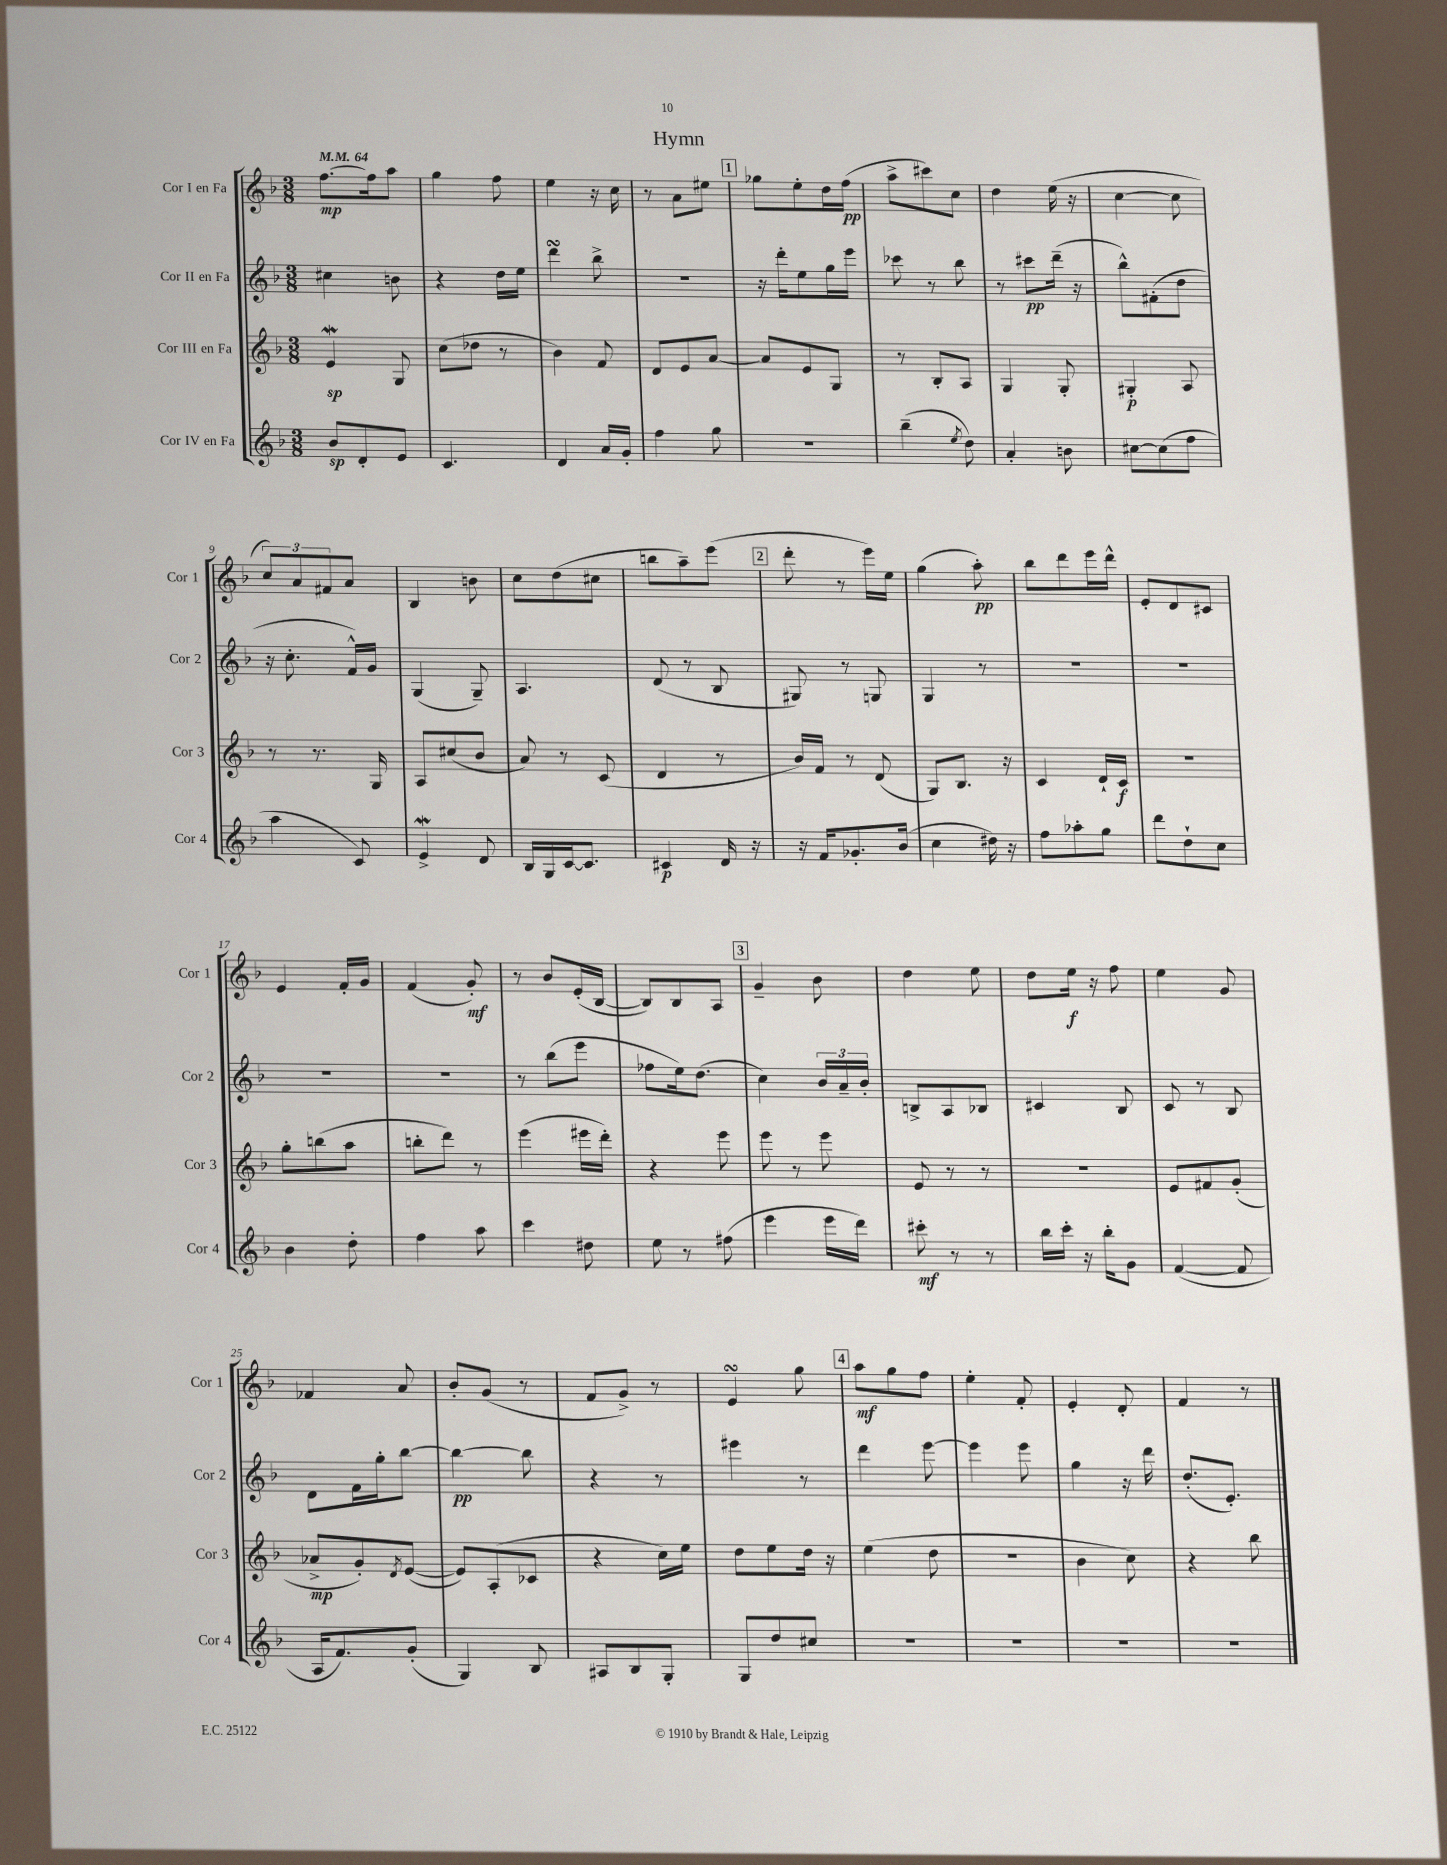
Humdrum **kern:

**kern	**dynam	**kern	**dynam	**kern	**dynam	**kern	**dynam
*part4	*part4	*part3	*part3	*part2	*part2	*part1	*part1
*staff4	*staff4	*staff3	*staff3	*staff2	*staff2	*staff1	*staff1
*I"Cor IV en Fa	*	*I"Cor III en Fa	*	*I"Cor II en Fa	*	*I"Cor I en Fa	*
*I'Cor 4	*	*I'Cor 3	*	*I'Cor 2	*	*I'Cor 1	*
*clefG2	*	*clefG2	*	*clefG2	*	*clefG2	*
*k[b-]	*	*k[b-]	*	*k[b-]	*	*k[b-]	*
*M3/8	*	*M3/8	*	*M3/8	*	*M3/8	*
*MM64	*	*MM64	*	*MM64	*	*MM64	*
=1	=1	=1	=1	=1	=1	=1	=1
8b-/L	sp	4eW/	sp	4cc#X\	.	[8.ff\L	mp
8d'/	.	.	.	.	.	.	.
.	.	.	.	.	.	16ff\k]	.
8e/J	.	8G/	.	8bn\	.	8aa\J	.
=2	=2	=2	=2	=2	=2	=2	=2
4.c/	.	(8cc\L	.	4r	.	4gg\	.
.	.	8dd-X\J	.	.	.	.	.
.	.	8r	.	16dd\LL	.	8ff\	.
.	.	.	.	16ee\JJ	.	.	.
=3	=3	=3	=3	=3	=3	=3	=3
4d/	.	4b-\)	.	4dddsSSS\	.	4ee\	.
16a/LL	.	8f/	.	8bb-^\	.	16r	.
16g'/JJ	.	.	.	.	.	16cc\	.
=4	=4	=4	=4	=4	=4	=4	=4
4ff\	.	8d/L	.	4.r	.	8r	.
.	.	8e/	.	.	.	8a\L	.
8gg\	.	[8a/J	.	.	.	8ee#X\J	.
!!LO:REH:place=s1:t=1
=5	=5	=5	=5	=5	=5	=5	=5
4.r	.	8a/L]	.	16r	.	8gg-X\L	.
.	.	.	.	16ddd'\KL	.	.	.
.	.	8e/	.	8ee\	.	8ee'\	.
.	.	8G/J	.	16gg\L	.	16dd\L	.
.	.	.	.	16eee\JJ	.	(16ff\JJ	pp
=6	=6	=6	=6	=6	=6	=6	=6
(4bb-~\	.	8r	.	8ccc-X\	.	8aa^\L	.
.	.	8B-'/L	.	8r	.	8ccc#X\)	.
8qee/	.	.	.	.	.	.	.
8dd\)	.	8A/J	.	8bb-\	.	8cc\J	.
=7	=7	=7	=7	=7	=7	=7	=7
4a'/	.	4G/	.	8r	.	4dd\	.
.	.	.	.	8ccc#X\L	pp	.	.
8bn\	.	8G'/	.	(16ddd~\Jk	.	(16ee\	.
.	.	.	.	16r	.	16r	.
=8	=8	=8	=8	=8	=8	=8	=8
[8cc#X\L	.	4G#X'/	p	8bb-^^\L)	.	[4cc\	.
(8cc#\]	.	.	.	(8f#X'\	.	.	.
8ff\J	.	8A/	.	8dd\J	.	8cc\]	.
!!LO:LB:g=z
=9	=9	=9	=9	=9	=9	=9	=9
4aa\	.	8r	.	16r	.	12cc/L)	.
.	.	.	.	8.cc'\	.	.	.
.	.	.	.	.	.	12a/	.
.	.	8.r	.	.	.	.	.
.	.	.	.	.	.	12f#X/	.
8c/)	.	.	.	16f^^/LL)	.	8a/J	.
.	.	16G/	.	16g/JJ	.	.	.
=10	=10	=10	=10	=10	=10	=10	=10
4eW^/	.	8A/L	.	(4G/	.	4B-/	.
.	.	(8cc#X/	.	.	.	.	.
8d/	.	8b-/J	.	8G~/)	.	8bn\	.
=11	=11	=11	=11	=11	=11	=11	=11
16B-/LL	.	8a/)	.	4.A/	.	8cc\L	.
16G/	.	.	.	.	.	.	.
[16c/J	.	8r	.	.	.	(8dd\	.
8.c/J]	.	.	.	.	.	.	.
.	.	(8c/	.	.	.	8cc#X\J	.
=12	=12	=12	=12	=12	=12	=12	=12
4c#X/	p	4d/	.	(8d/	.	8bbn\L	.
.	.	.	.	8r	.	8aa~\)	.
16d/	.	8r	.	8B-/	.	(8eee\J	.
16r	.	.	.	.	.	.	.
!!LO:REH:place=s1:t=2
=13	=13	=13	=13	=13	=13	=13	=13
16r	.	16b-/LL)	.	8G#X/)	.	8ddd'\	.
16f/KL	.	16f/JJ	.	.	.	.	.
8.g-X'/	.	8r	.	8r	.	8r	.
.	.	(8d/	.	8Gn/	.	16eee\LL)	.
(16b-/Jk	.	.	.	.	.	16ee\JJ	.
=14	=14	=14	=14	=14	=14	=14	=14
4cc\	.	8G/L)	.	4G/	.	(4gg\	.
.	.	8.B-/J	.	.	.	.	.
16dd#X\)	.	.	.	8r	.	8aa'\)	pp
16r	.	16r	.	.	.	.	.
=15	=15	=15	=15	=15	=15	=15	=15
8ff\L	.	4c/	.	4.r	.	8bb-\L	.
8aa-X'\	.	.	.	.	.	8ddd\	.
8gg\J	.	16d`/LL	.	.	.	16eee\L	.
.	.	16c/JJ	f	.	.	16ddd^^\JJ	.
=16	=16	=16	=16	=16	=16	=16	=16
8ddd\L	.	4.r	.	4.r	.	8e'/L	.
8dd`\	.	.	.	.	.	8d/	.
8cc\J	.	.	.	.	.	8c#X/J	.
!!LO:LB:g=z
=17	=17	=17	=17	=17	=17	=17	=17
4b-\	.	8gg'\L	.	4.r	.	4e/	.
.	.	(8bbn\	.	.	.	.	.
8dd'\	.	8aa\J	.	.	.	16f'/LL	.
.	.	.	.	.	.	16g/JJ	.
=18	=18	=18	=18	=18	=18	=18	=18
4ff\	.	8bbn'\L	.	4.r	.	(4f/	.
.	.	8ddd\J)	.	.	.	.	.
8aa\	.	8r	.	.	.	8g'/)	mf
=19	=19	=19	=19	=19	=19	=19	=19
4ccc\	.	(4eee\	.	8r	.	8r	.
.	.	.	.	(8bb-\L	.	8b-/L	.
8dd#X\	.	16eee#X\LL	.	8eee\J	.	(16e'/L	.
.	.	16ddd'\JJ)	.	.	.	[16B-/JJ	.
=20	=20	=20	=20	=20	=20	=20	=20
8ee\	.	4r	.	8ff-X\L	.	8B-/L])	.
8r	.	.	.	16ee\k)	.	8B-/	.
.	.	.	.	(8.dd\J	.	.	.
(8ff#X\	.	8eee\	.	.	.	8A/J	.
!!LO:REH:place=s1:t=3
=21	=21	=21	=21	=21	=21	=21	=21
4eee\	.	8eee\	.	4cc\)	.	4g~/	.
.	.	8r	.	.	.	.	.
16eee\LL	.	8eee\	.	24b-/LL	.	8b-\	.
.	.	.	.	24a~/	.	.	.
16ddd\JJ)	.	.	.	.	.	.	.
.	.	.	.	24b-'/JJ	.	.	.
=22	=22	=22	=22	=22	=22	=22	=22
8ccc#X'\	mf	8e/	.	8Bn^/L	.	4dd\	.
8r	.	8r	.	8A/	.	.	.
8r	.	8r	.	8B-X/J	.	8ee\	.
=23	=23	=23	=23	=23	=23	=23	=23
16bb-\LL	.	4.r	.	4c#X/	.	8dd\L	.
16ccc'\JJ	.	.	.	.	.	.	.
16r	.	.	.	.	.	16ee\Jk	f
16bb-'\KL	.	.	.	.	.	16r	.
8g\J	.	.	.	8B-/	.	8ff\	.
=24	=24	=24	=24	=24	=24	=24	=24
([4f/	.	8e/L	.	8c/	.	4ee\	.
.	.	8f#X/	.	8r	.	.	.
8f/]	.	(8g'/J	.	8B-/	.	8g/	.
!!LO:LB:g=z
=25	=25	=25	=25	=25	=25	=25	=25
16A/KL	.	8a-X^/L	mp	8d\L	.	4f-X/	.
8.f/)	.	.	.	.	.	.	.
.	.	8g'/)	.	16f\L	.	.	.
.	.	.	.	16gg'\J	.	.	.
.	.	8qd/	.	.	.	.	.
(8g'/J	.	([8e/J	.	[8bb-\J	.	8a/	.
=26	=26	=26	=26	=26	=26	=26	=26
4G/)	.	8e/L])	.	4bb-\_	pp	8b-'/L	.
.	.	(8A'/	.	.	.	(8g/J	.
8B-/	.	8c-X/J	.	8bb-\]	.	8r	.
=27	=27	=27	=27	=27	=27	=27	=27
8A#X/L	.	4r	.	4r	.	8f/L	.
8B-/	.	.	.	.	.	8g^/J)	.
8G'/J	.	16cc\LL)	.	8r	.	8r	.
.	.	16ee\JJ	.	.	.	.	.
=28	=28	=28	=28	=28	=28	=28	=28
8G/L	.	8dd\L	.	4eee#X\	.	4esSsS/	.
8dd/	.	8ee\	.	.	.	.	.
8cc#X/J	.	16dd\Jk	.	8r	.	8gg\	.
.	.	16r	.	.	.	.	.
!!LO:REH:place=s1:t=4
=29	=29	=29	=29	=29	=29	=29	=29
4.r	.	(4ee\	.	4ddd\	.	8aa\L	mf
.	.	.	.	.	.	8gg\	.
.	.	8dd\	.	[8eee\	.	8ff\J	.
=30	=30	=30	=30	=30	=30	=30	=30
4.r	.	4.r	.	4eee\]	.	4ee'\	.
.	.	.	.	8eee\	.	8f'/	.
=31	=31	=31	=31	=31	=31	=31	=31
4.r	.	4b-\	.	4gg\	.	4e'/	.
.	.	8cc\)	.	16r	.	8d'/	.
.	.	.	.	16ddd\	.	.	.
=32	=32	=32	=32	=32	=32	=32	=32
4.r	.	4r	.	(8.dd'/L	.	4f/	.
.	.	.	.	8.e'/J)	.	.	.
.	.	8bb-\	.	.	.	8r	.
==	==	==	==	==	==	==	==
*-	*-	*-	*-	*-	*-	*-	*-
